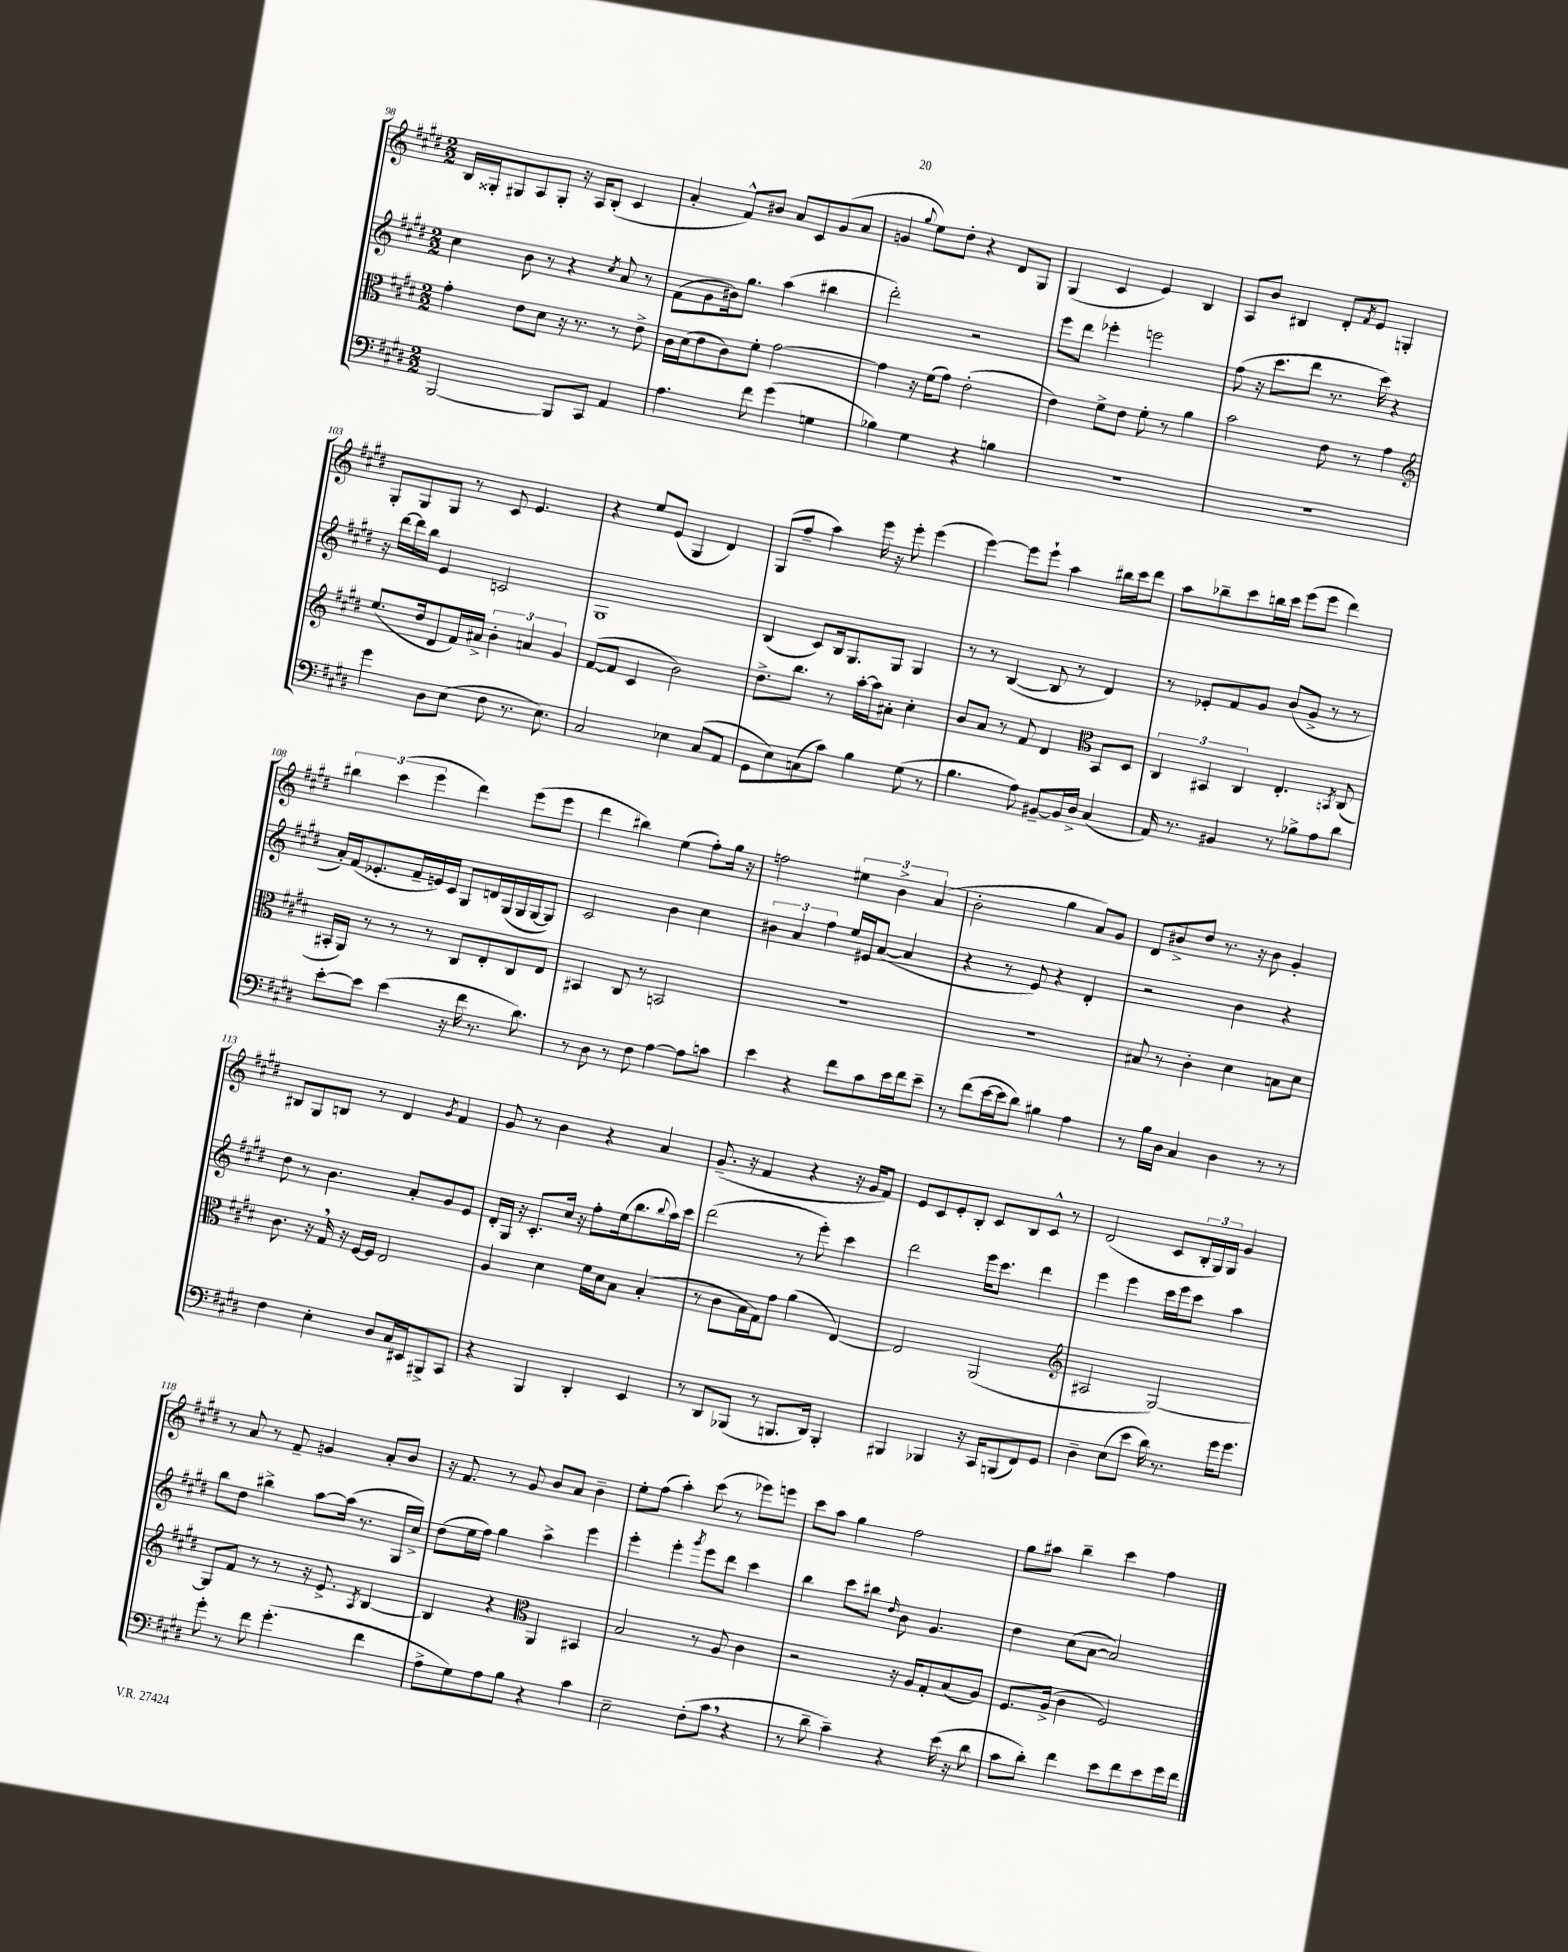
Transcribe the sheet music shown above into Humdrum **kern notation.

**kern	**kern	**kern	**kern
*part4	*part3	*part2	*part1
*staff4	*staff3	*staff2	*staff1
*clefF4	*clefC3	*clefG2	*clefG2
*k[f#c#g#d#]	*k[f#c#g#d#]	*k[f#c#g#d#]	*k[f#c#g#d#]
*M2/2	*M2/2	*M2/2	*M2/2
=98	=98	=98	=98
[2BBB/	4g#'\	4cc#\	16B/LL
.	.	.	16G##X'/J
.	.	.	8G#X/
.	8e\L	8b\	8A/
.	8d#\J	8r	8G#'/J
8BBB/L]	16r	4r	16r
.	8.r	.	16A/KL
8CC#/J	.	.	(8B'/J
.	.	8qcc#/	.
4AA/	8r	8a/	4c#/
.	8e^\	8r	.
=99	=99	=99	=99
4.A\	16c#\LL	(8f#\L	4a'/
.	(16d#\J	.	.
.	8e\	8g#\	.
.	8c#\)	16b#X\k)	8f#^^/L)
.	.	8.gg#\J	.
8f#\	8f#'\J	.	8b#X/J
(4g#\	[2g#\	(4aa\	8a/L
.	.	.	8c#/
4Gn\	.	4bb#X\	(8g#/
.	.	.	8a/J
=100	=100	=100	=100
4B-X\)	4g#\]	2ddd#'\)	4gn/
.	.	.	8qqgg#/
4G#\	16r	.	8ee\L)
.	(16f#\KL	.	.
.	8g#\J)	.	8dd#'\J
4r	(2e'\	2r	4r
4Bn\	.	.	8d#/L
.	.	.	8G#/J
=101	=101	=101	=101
1r	4e\)	8eee\L	(4G#/
.	.	8ddd#\J	.
.	8f#^\L	4eee-X'\	4c#/
.	8e\J	.	.
.	8f#'\	2eeen\	4e/)
.	8r	.	.
.	4a\	.	4B/
=102	=102	=102	=102
1r	2b\	(8ff#\	8A/L
.	.	16r	8b/J
.	.	8.ccc#\L	.
.	.	.	4B#X/
.	.	8ddd#\J	.
.	8e\	8.r	8d#'/L
.	.	.	8qf#/
.	8r	.	8e/J
.	.	16ccc#\)	.
.	4g#\	4r	4Gn'/
!!LO:LB:g=z
=103	=103	=103	=103
*	*clefG2	*	*
4g#\	(8.ee/L	16r	8G#'/L
.	.	[16ddd#\LL	.
.	.	16ddd#\]	8G#/
.	16dd#/k	16bb\JJ	.
8D#\L	8d#/	4e/	8G#/J
(8E\J	16f#/L)	.	8r
.	16a#X^/JJ	.	.
8F#\	6b'\	2cn/	8c#/
8.r	.	.	4.e/
.	6an/	.	.
8.E\)	.	.	.
.	6g#/	.	.
=104	=104	=104	=104
2C#/	([8f#/L	1G#	4r
.	8f#/J]	.	.
.	4c#/	.	8ee/L
.	.	.	(8e/J
4E-X\	2b\)	.	4G#/
(8C#/L	.	.	4d#/)
8AA/J	.	.	.
=105	=105	=105	=105
8GG#\L	8.dd#^\L	(4B/	(8G#/L
8E\)	.	.	8ff#~/J
.	8.bb\J	.	.
(8Cn\	.	8c#/L)	4aa\)
8c#\J)	8r	16B/k	.
.	.	8.G#/	.
4B\	[16aa'\LL	.	16eee\
.	16aa\J]	.	16r
.	8a#X'\J	8G#/J	8eee'\
(8G#\	4cc#'\	4G#/	(4eee\
8r	.	.	.
=106	=106	=106	=106
4.B\	8b/L	8r	[4eee\)
.	8a/J	8r	.
.	8r	([4B/	8eee\L]
8A\)	8f#/	.	8eee`\J
[8BB#X~/L	4d#/	8B/]	4aa\
16BB#/L]	.	8r	.
16D#^/JJ	.	.	.
*	*clefC3	*	*
(4C#/	8BB/L	4d#/)	16bb#X\LL
.	.	.	16ccc#\J
.	8D#/J	.	8ddd#\J
=107	=107	=107	=107
16AA/)	6C#/	8r	8aa\L
8.r	.	.	.
.	.	8e-X'/L	8bb-X~\
.	6BB#X/	.	.
4BB#X/	.	8f#/	8ccc#\
.	6C#/	.	.
.	.	8g#/J	16bbn\L
.	.	.	16ccc#\JJ
8r	4.E'/	(8b/L	(8eee\L
8B-X^\L	.	8g#^/J	8eee\J
8A\	.	8r	4ddd#\)
.	8qBBn/	.	.
8d#\J	(8C#/	8r	.
!!LO:LB:g=z
=108	=108	=108	=108
[8e'\L	16BB#X'/LL	16a'/LL)	6bb#X\
.	16AA/JJ)	(16f#/J	.
8e\J]	8r	8.e-X'/	.
.	.	.	(6ccc#\
(4e\	8r	.	.
.	.	16f#~/L	.
.	.	.	6eee\
.	8r	16en/)	.
.	.	16c#/JJ	.
16r	8C#/L	8G#/L	4ddd#\)
16f#\	.	.	.
8.r	8E'/	16dn/L	.
.	.	(16G#/	.
.	8C#/	16G#/	(8eee\L
8.d#\)	.	[16G#/J	.
.	8E/J	8G#/J])	8eee\J
=109	=109	=109	=109
8r	4BB#X/	2c#/	4ddd#\
8D#\	.	.	.
8r	8C#/	.	4bb#X\)
8F#\	8r	.	.
[4A\	2BBn/	4b\	(4ee\
8A\L]	.	4cc#\	8ff#'\L)
8cn\J	.	.	16gg#\Jk
.	.	.	16r
=110	=110	=110	=110
4e\	1r	6b#X\	2ffn\
.	.	6a/	.
4r	.	.	.
.	.	6ff#\	.
8f#\L	.	16ee/LL	6ee#X\
.	.	16e#X/J	.
8c#\	.	([8a/J	.
.	.	.	6b^\
16e\L	.	4a/]	.
16f#\J	.	.	.
.	.	.	(6a/
8e~\J	.	.	.
=111	=111	=111	=111
8r	1r	4r	2b'\
(8f#\L	.	.	.
[16e\L	.	8r	.
16e\J]	.	.	.
8d#\J)	.	8e/)	.
4B#X\	.	4r	4gg#\
4A\	.	4d#'/	8a/L)
.	.	.	8g#/J
=112	=112	=112	=112
8r	8B#X/	2r	8d#/L
16B\LL	8r	.	8b#X^/
16D#\JJ	.	.	.
4C#/	4c#'\	.	8dd#/J
.	.	.	8.r
4D#\	4d#\	4b\	.
.	.	.	16r
.	.	.	8b#\
8r	8Bn\L	4r	4g#'/
8r	8d#\J	.	.
!!LO:LB:g=z
=113	=113	=113	=113
4F#\	8.c#\	8dd#\	8B#X/L
.	.	8r	8G#/
.	16r	.	.
4E'\	16G#,/	4.b\	8Bn/J
.	16r	.	.
.	[16F#/LL	.	8r
.	16F#/JJ]	.	.
8D#/L	2E/	.	4d#/
16C#/L	.	8a'/L	.
16EE#X/J	.	.	.
.	.	.	8qg#/
8BBB#X^/	.	8g#/	4f#/
8CC#/J	.	8e/J	.
=114	=114	=114	=114
4r	4A/	16d#'/LL	8g#/
.	.	16G#/JJ	.
.	.	16r	8r
.	.	8.c#'/L	.
4BBB/	4d#\	.	4b\
.	.	16cc#/Jk	.
.	.	16r	.
4DD#'/	16f#\LL	8ff#'\L	4r
.	16d#\J	.	.
.	8B\J	(16ee\k	.
.	.	8.bb\	.
4EE/	(4B'/	.	4a/
.	.	8qqbb/	.
.	.	16aa\L)	.
.	.	16ccc#\JJ	.
=115	=115	=115	=115
8r	8r	(2ddd#\	(8.g#~/
8DD#/L	8c#\L	.	.
.	.	.	16r
(8BBB-X/J	16B\L	.	4f#/
.	16G#\J)	.	.
8r	8g#\J	.	.
8.BBBn/L	(4a\	8r	4r
.	.	8eee'\)	.
16DD#/Jk)	.	.	.
4BBB'/	[4E/)	4ccc#\	16r
.	.	.	16g#/KL
.	.	.	8f#/J)
=116	=116	=116	=116
4BBB#X/	2E/]	2ddd#\	8e/L
.	.	.	8c#/
4BBB-X/	.	.	8e'/
.	.	.	8B'/J
16r	(2AA/	16eee\KL	8c#/L
16CC#/KL	.	8.ccc#\J	.
(8BBBn/	.	.	8B/
8FF#/)	.	4ddd#\	8c#^^/J
8GG#/J	.	.	8r
=117	=117	=117	=117
*	*clefG2	*	*
4D#~\	2A#X/	4eee\	(2d#/
(8E\L	.	4eee\	.
8e\J	.	.	.
16d#\)	[2G#/)	16ccc#\LL	8c#/L
8.r	.	16eee\J	.
.	.	8ccc#\J	24B'/L
.	.	.	24G#/)
.	.	.	24G#/JJ
16g#\KL	.	4aa\	4g#/
8.g#\J	.	.	.
!!LO:LB:g=z
=118	=118	=118	=118
8g#'\	8G#/L]	8bb\L	8r
8r	8f#/J	8dd#\J	8a/
8f#\	8r	4bb#X^\	8r
(4.g#'\	8r	.	8f#~/
.	16r	[8aa\L	4gn/
.	8.e^/	.	.
.	.	(16aa\Jk]	.
.	.	8.r	.
.	8qA/	.	.
4f#\	[4B/	.	8a'/L
.	.	16G#/LL	8b/J
.	.	16cc#^/JJ)	.
=119	=119	=119	=119
8A^\L	4B/]	(8dd#\L	16r
.	.	.	8.f#/
8G#\)	.	16ee\L	.
.	.	16ff#\JJ)	.
8A\	4r	4gg#\	8r
8B\J	.	.	8g#/
*	*clefC3	*	*
4r	4AA/	4aa^\	8b/L
.	.	.	8a/J
4c#\	4BB#X/	4eee\	4b~\
=120	=120	=120	=120
2E~\	2B/	4eee'\	8ee'\L
.	.	.	(8ff#\J
.	.	4eee'\	4aa'\)
.	.	8qggg#/	.
(8F#'\L	8r	8eee\L	(8ccc#\
8c#,\J	8A/	8ddd#\J	8r
4r	4c#\	4ccc#\	8eee-X\L)
.	.	.	8eeen\J
=121	=121	=121	=121
8r	2r	4bb\	8ccc#\L
8d#~\	.	.	8aa\J
4c#~\)	.	8ccc#\L	4gg#\
.	.	8bb#X\J	.
.	.	16qqdd#/	.
4r	16r	8b\	2ff#\
.	16A/KL	.	.
.	8G#'/	4.g#/	.
(16e\	(8B/	.	.
16r	.	.	.
8d#\	8A/J)	.	.
=122	=122	=122	=122
8c#\L	8.F#/L	4dd#\	8gg#\L
8d#'\J)	.	.	8aa#X\J
.	(16A^/Jk	.	.
4f#\	4c#\	(8cc#\L	4bb~\
.	.	[8a\J	.
8e\L	2F#/)	2a/])	4ccc#\
8f#\	.	.	.
8e\	.	.	4ff#\
16g#\L	.	.	.
16f#\JJ	.	.	.
==	==	==	==
*-	*-	*-	*-
